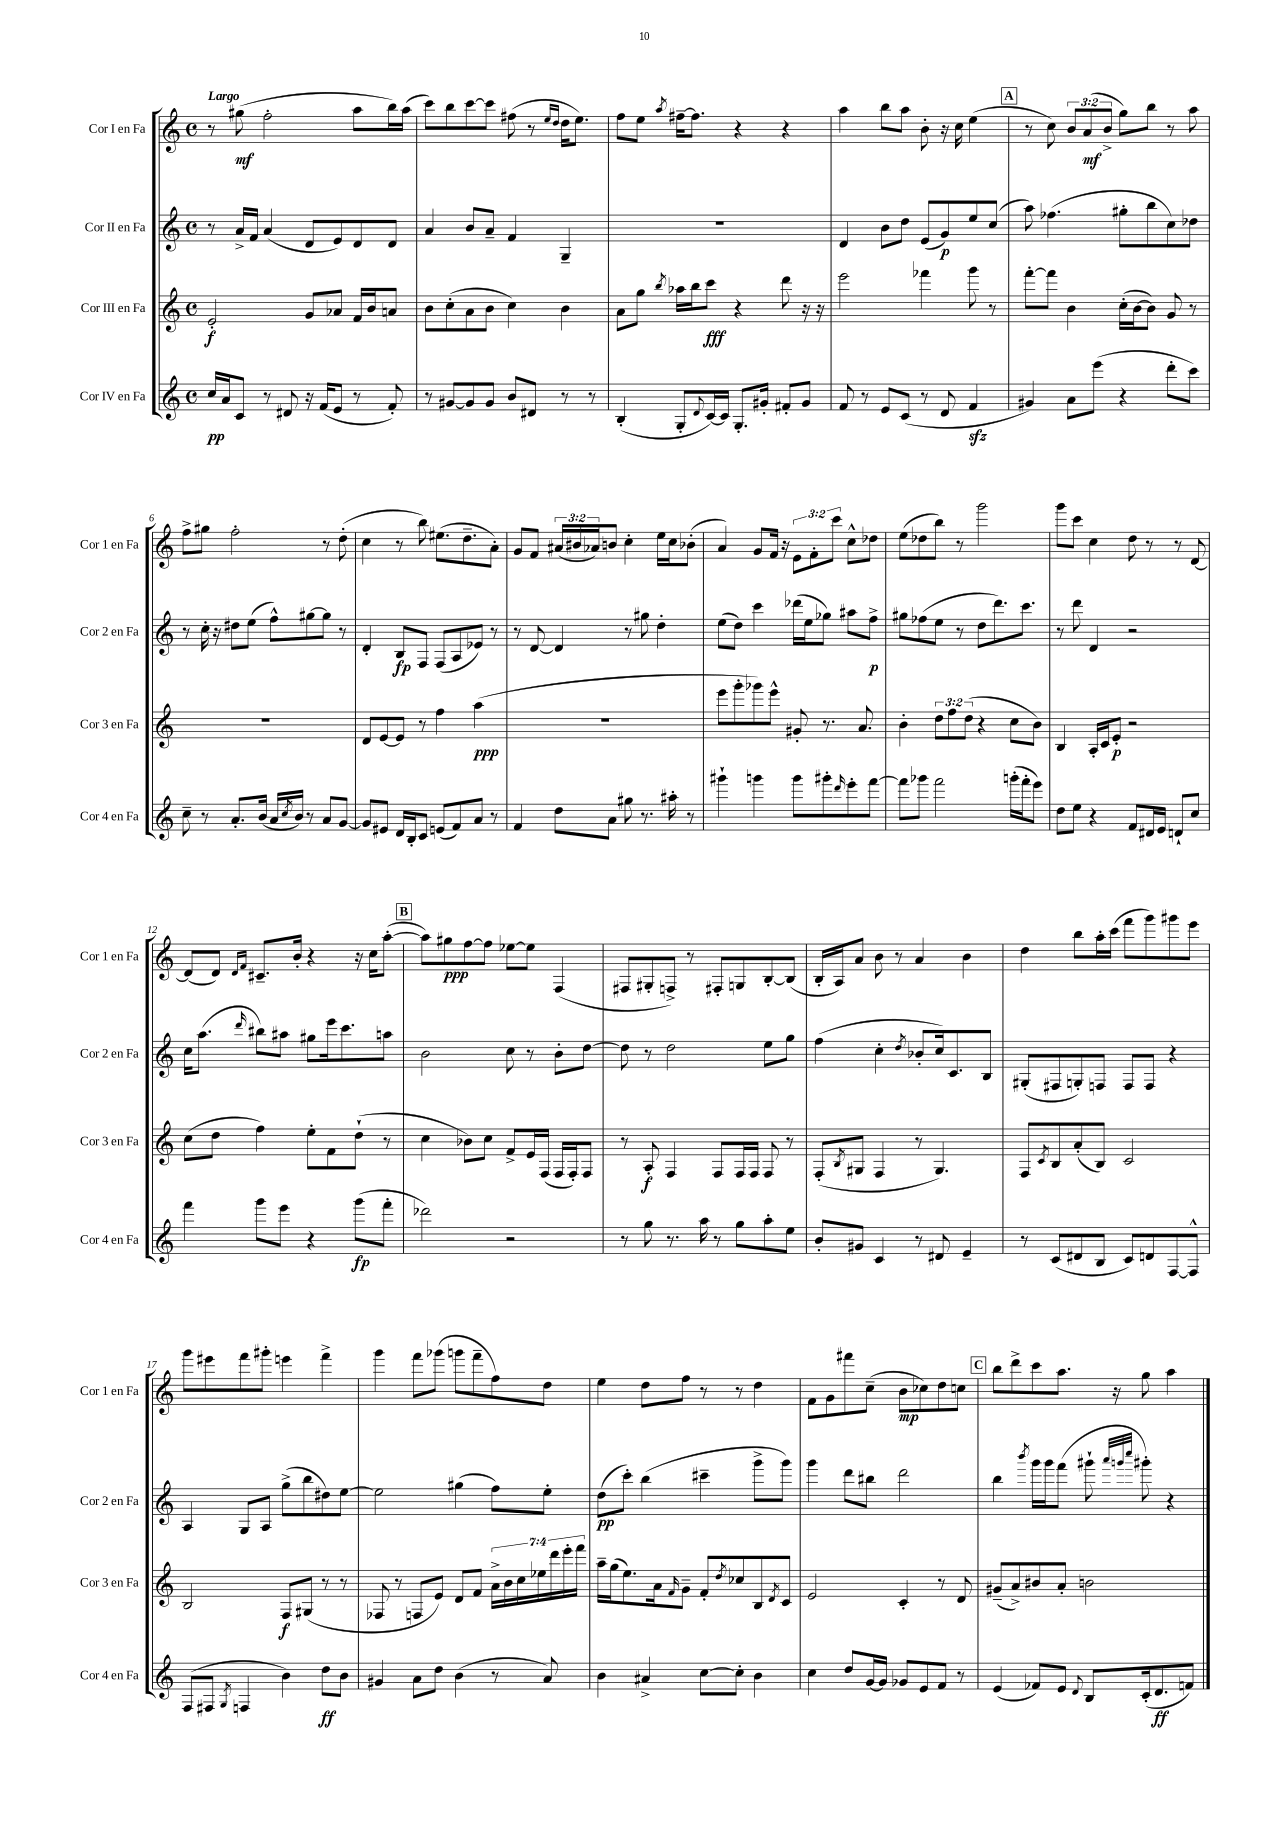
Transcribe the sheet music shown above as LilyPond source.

<<
\new StaffGroup <<
\new Staff = "s0" \with { instrumentName = "Cor I en Fa" shortInstrumentName = "Cor 1 en Fa" } {
    \clef treble \key c \major \defaultTimeSignature \time 4/4 \override Staff.TupletNumber.text = #tuplet-number::calc-fraction-text \tempo "Largo"
    r8 gis''8\mf( f''2-. a''8 b''16) a''16( |
    c'''8) b''8 c'''8~ c'''8 fis''8( r8 \grace { e''16 d''16 } d''16 e''8.) |
    f''8 e''8 \acciaccatura { a''8 } fis''16~-- fis''8. r4 r4 |
    a''4 b''8 a''8 b'8-. r16 c''16 e''4( |
    \mark \markup { \box "A" } r8 c''8) \tuplet 3/2 { b'8 a'8\mf( b'8-> } g''8) b''8 r8 a''8 |
    f''8-> gis''8 f''2-. r8 d''8-.( |
    c''4 r8 b''8) eis''8.( d''8.-- a'8-.) |
    g'8 f'8 \tuplet 3/2 { ais'16( bis'16 aes'16) } b'8 c''4-. e''16 c''16 bes'8-.( |
    a'4) g'8 f'16 r16 \tuplet 3/2 { e'8 f'8-. c'''8 } c''8-^ des''8 |
    e''8( des''8 b''8) r8 g'''2 |
    g'''8 c'''8 c''4 d''8 r8 r8 d'8~ |
    d'8( d'8) \grace { d'16 f'16 } cis'8.-- b'16-. r4 r16 c''16 a''8~-.( |
    \mark \markup { \box "B" } a''8) gis''8\ppp f''8~ f''8 ees''8~ ees''8 f4( |
    fis8 gis8-. f8->) r8 fis8-. g8 b8~-. b8( |
    b16-. a16) a'8 b'8 r8 a'4 b'4 |
    d''4 b''8 a''16-. c'''16( f'''8 g'''8) gis'''8 e'''8 |
    g'''8 eis'''8 f'''8 gis'''8-. e'''4 f'''4-> |
    g'''4 f'''8 ges'''8( g'''8 f'''8-- f''8) d''8 |
    e''4 d''8 f''8 r8 r8 d''4 |
    f'8 g'8 fis'''8 c''8--( b'8\mp ces''8) d''8 c''8 |
    \mark \markup { \box "C" } b''8 d'''8-> c'''8 a''8. r16 g''8 a''4 \bar "|." |
}
\new Staff = "s1" \with { instrumentName = "Cor II en Fa" shortInstrumentName = "Cor 2 en Fa" } {
    \clef treble \key c \major \defaultTimeSignature \time 4/4
    r8 a'16-> f'16 a'4( d'8 e'8) d'8 d'8 |
    a'4 b'8 a'8-- f'4 g4-- |
    R1 |
    d'4 b'8 d''8 e'8( g'8\p) e''8 c''8( |
    \mark \markup { \box "A" } a''8) fes''4.( gis''8-. b''8 c''8) des''8 |
    r8 c''16-. r16 dis''8 e''8( f''8-^) gis''8~ gis''8 r8 |
    d'4-. b8\fp f8 f8( a8 ees'8) r8 |
    r8 d'8~ d'4 r8 gis''8 d''4-. |
    e''8( d''8) c'''4 des'''16( e''16 ges''8) ais''8 f''8->\p |
    gis''8 fes''8( e''8 r8 d''8 d'''8.) c'''8. |
    r8 d'''8 d'4 r2 |
    c''16 a''8.( \grace { d'''16 } bis''8) ais''8 gis''8 e'''16 c'''8. a''8 |
    \mark \markup { \box "B" } b'2 c''8 r8 b'8-. d''8~ |
    d''8 r8 d''2 e''8 g''8 |
    f''4( c''4-. \acciaccatura { d''8 } bes'8-. c''16) c'8. b8 |
    gis8-.( fis8 g8-.) f8 f8 f8 r4 |
    a4 g8 a8 g''8->( b''8 dis''8) e''8~ |
    e''2 gis''4( f''8) e''8-. |
    d''8\pp( c'''8-.) b''4( cis'''4-- g'''8-> g'''8) |
    g'''4 d'''8 bis''8 d'''2 |
    \mark \markup { \box "C" } b''4 \acciaccatura { b'''8 } g'''16 g'''16 f'''8( gis'''8-! \grace { a'''32 g'''32 c''''32 } gis'''8-.) r4 \bar "|." |
}
\new Staff = "s2" \with { instrumentName = "Cor III en Fa" shortInstrumentName = "Cor 3 en Fa" } {
    \clef treble \key c \major \defaultTimeSignature \time 4/4 \override Staff.TupletNumber.text = #tuplet-number::calc-fraction-text
    e'2-.\f g'8 aes'8 f'16 b'16 a'8 |
    b'8 c''8-.( a'8 b'8 c''4) b'4 |
    a'8 g''8 \acciaccatura { b''8 } aes''16 b''16 c'''8\fff r4 d'''8 r16 r16 |
    e'''2 fes'''4 g'''8 r8 |
    \mark \markup { \box "A" } f'''8~-. f'''8 b'4 c''16-.( b'16~ b'8) g'8 r8 |
    R1 |
    d'8 e'8~ e'8 r8 f''4 a''4\ppp( |
    R1 |
    e'''8 g'''8-. ges'''8) e'''8-^ gis'8-. r8. a'8. |
    b'4-. \tuplet 3/2 { d''8 f''8 d''8( } r4 c''8 b'8) |
    b4 a16-. c'16 e'8-.\p r2 |
    c''8( d''8 f''4) e''8-. f'8 d''8-!( r8 |
    \mark \markup { \box "B" } c''4 bes'8) c''8 f'8-> e'16 f16( f16 f16-.) f8 |
    r8 a8-.\f f4 f8 f16 f16 f8 r8 |
    f8-.( \acciaccatura { b8 } gis8 f4 r8 gis4.) |
    f8 \acciaccatura { c'8 } b8 a'8-.( b8) c'2 |
    b2 f8\f gis8( r8 r8 |
    fes8 r8 f8 e'8) d'8 f'8 \tuplet 7/4 { a'16-> b'16 c''16 ees''16 d'''16 e'''16-. f'''16 } |
    a''16-- g''16( e''8.) a'16 \grace { f'16 } g'8-- f'8-. \acciaccatura { d''8 } ces''8 b8 \acciaccatura { d'8 } c'8 |
    e'2 c'4-. r8 d'8 |
    \mark \markup { \box "C" } gis'8--( a'8->) bis'8 a'8-. b'2 \bar "|." |
}
\new Staff = "s3" \with { instrumentName = "Cor IV en Fa" shortInstrumentName = "Cor 4 en Fa" } {
    \clef treble \key c \major \defaultTimeSignature \time 4/4
    c''16\pp a'16 c'8 r8 dis'8 r16 f'16( e'8 r8 f'8-.) |
    r8 gis'8~ gis'8 gis'8 b'8 dis'8 r8 r8 |
    b4-.( g8-. \appoggiatura { d'8 } c'16~) c'16 g8.-. gis'16-. fis'8-. gis'8 |
    f'8 r8 e'8 c'8( r8 d'8 f'4\sfz |
    \mark \markup { \box "A" } gis'4) a'8 e'''8( r4 d'''8-. c'''8) |
    c''8-- r8 a'8.-. b'16( a'16 \acciaccatura { c''8 } b'16) r8 a'8 g'8~ |
    g'8 eis'8 d'16 b16-. c'8 e'8( f'8) a'8 r8 |
    f'4 d''8 a'8 gis''8 r8. ais''16-. r8 |
    gis'''4-! g'''4 g'''8 gis'''8-. \grace { d'''16 } e'''8-. f'''8~ |
    f'''8 ges'''8 f'''2 g'''16-.( f'''16-. e'''8) |
    d''8 e''8 r4 f'8 dis'16 e'16 d'8-! c''8 |
    f'''4 g'''8 e'''8 r4 g'''8\fp( f'''8-. |
    \mark \markup { \box "B" } des'''2) r2 |
    r8 g''8 r8. a''16 r8 g''8 a''8-. e''8 |
    b'8-. gis'8 c'4 r8 dis'8 e'4-- |
    r8 c'8( dis'8 b8 c'8) d'8 f8~ f8-^ |
    f8( fis8 \acciaccatura { g8 } f4 b'4) d''8\ff b'8 |
    gis'4 a'8 d''8 b'4( r8 a'8) |
    b'4 ais'4-> c''8~ c''8-. b'4 |
    c''4 d''8 g'16~ g'16 ges'8 e'8 f'8 r8 |
    \mark \markup { \box "C" } e'4( fes'8) e'8 \appoggiatura { d'8 } b8 c'16-.( d'8.\ff f'8) \bar "|." |
}
>>
>>
